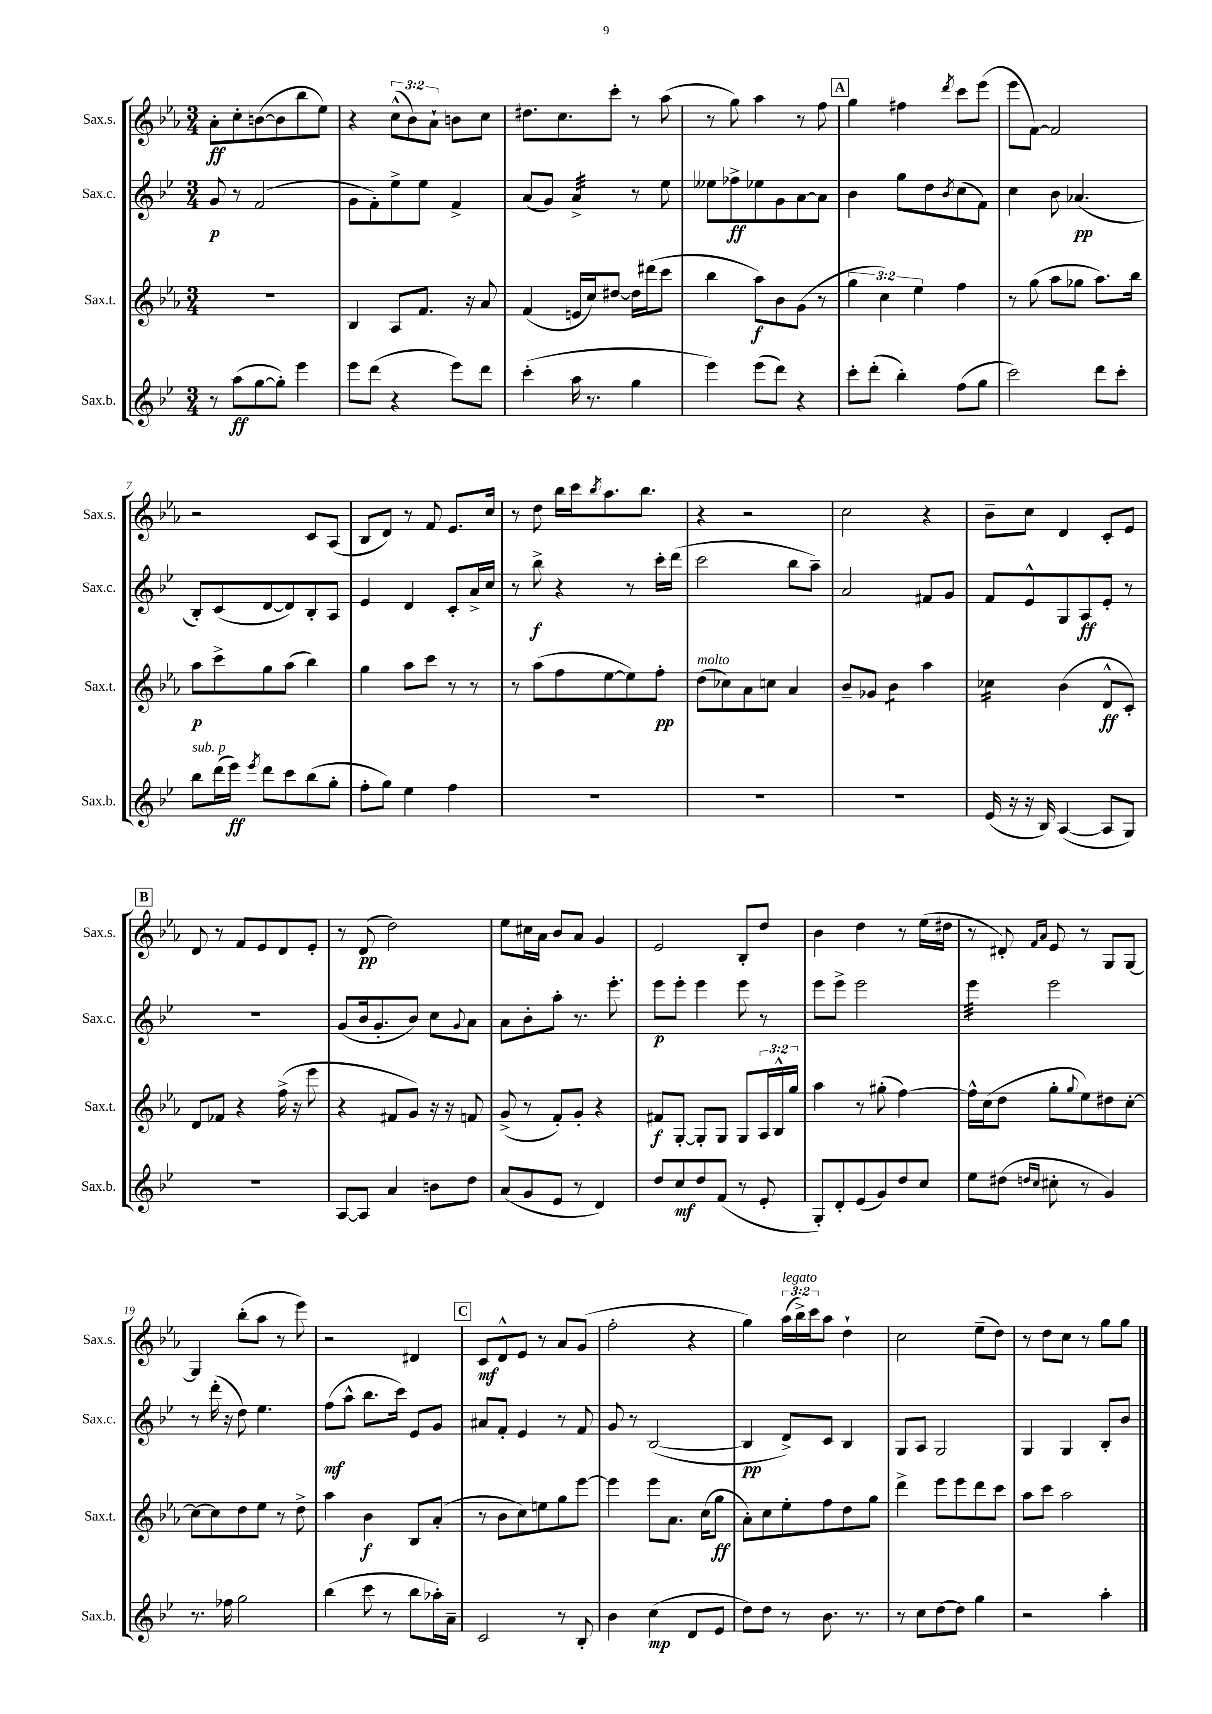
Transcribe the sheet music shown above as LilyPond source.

<<
\new StaffGroup <<
\new Staff = "s0" \with { instrumentName = "Sax.s." shortInstrumentName = "Sax.s." } {
    \clef treble \key ees \major \numericTimeSignature \time 3/4 \override Staff.TupletNumber.text = #tuplet-number::calc-fraction-text
    aes'8-.\ff c''8-. b'8~( b'8 bes''8 ees''8) |
    r4 \tuplet 3/2 { c''8-^( bes'8) aes'8-! } b'8 c''8 |
    dis''8. c''8. c'''8-. r8 aes''8( |
    r8 g''8) aes''4 r8 f''8 |
    \mark \markup { \box "A" } g''4 fis''4 \acciaccatura { d'''8 } c'''8 ees'''8( |
    ees'''8 f'8~) f'2 |
    r2 c'8 aes8( |
    bes8 d'8) r8 f'8 ees'8. c''16 |
    r8 d''8 bes''16 c'''16 \acciaccatura { bes''8 } aes''8. bes''8. |
    r4 r2 |
    c''2 r4 |
    bes'8-- c''8 d'4 c'8-. ees'8 |
    \mark \markup { \box "B" } d'8 r8 f'8 ees'8 d'8 ees'8-. |
    r8 d'8\pp( d''2) |
    ees''8 cis''16 aes'16 bes'8 aes'8 g'4 |
    ees'2 bes8-. d''8 |
    bes'4 d''4 r8 ees''16( dis''16 |
    r8 dis'8-.) \grace { f'16 aes'16 } ees'8 r8 g8 g8~ |
    g4 bes''8-.( aes''8 r8 ees'''8) |
    r2 dis'4 |
    \mark \markup { \box "C" } c'8\mf d'8-^ ees'8 r8 aes'8 g'8( |
    f''2-. r4 |
    g''4) \tuplet 3/2 { aes''16^\markup { \italic "legato" }( bes''16->) c'''16 } aes''8 d''4-! |
    c''2 ees''8--( d''8) |
    r8 d''8 c''8 r8 g''8 g''8 \bar "|." |
}
\new Staff = "s1" \with { instrumentName = "Sax.c." shortInstrumentName = "Sax.c." } {
    \clef treble \key bes \major \numericTimeSignature \time 3/4
    g'8\p r8 f'2( |
    g'8 f'8-.) ees''8-> ees''8 f'4-> |
    a'8( g'8) a'4:32-> r8 ees''8 |
    eeses''8 fes''8->\ff ees''8 g'8 a'8~ a'8 |
    \mark \markup { \box "A" } bes'4 g''8 d''8 \acciaccatura { bes'8 } c''8( f'8) |
    c''4 bes'8 aes'4.\pp( |
    bes8-.) c'8( d'8~ d'8) bes8-. a8 |
    ees'4 d'4 c'8-. a'16-> c''16 |
    r8 bes''8->\f r4 r8 c'''16-. d'''16( |
    c'''2 bes''8 a''8--) |
    a'2 fis'8 g'8 |
    f'8 ees'8-^ g8 a8\ff ees'8-. r8 |
    \mark \markup { \box "B" } R2. |
    g'8( bes'16 g'8.-. bes'8) c''8 \appoggiatura { g'8 } a'8 |
    a'8 bes'8-. a''8-. r8. ees'''8.-. |
    ees'''8\p ees'''8-. ees'''4 ees'''8 r8 |
    ees'''8 ees'''8-> ees'''2 |
    ees'''4:32 ees'''2 |
    r8 d'''16-.( r16 d''8) ees''4. |
    f''8\mf( a''8-^ bes''8. c'''16) ees'8 g'8 |
    \mark \markup { \box "C" } ais'8 f'8-. ees'4 r8 f'8 |
    g'8 r8 bes2~( |
    bes4\pp d'8->) c'8 bes4 |
    g8 a8 g2 |
    g4 g4 bes8-. bes'8 \bar "|." |
}
\new Staff = "s2" \with { instrumentName = "Sax.t." shortInstrumentName = "Sax.t." } {
    \clef treble \key ees \major \numericTimeSignature \time 3/4 \override Staff.TupletNumber.text = #tuplet-number::calc-fraction-text
    R2. |
    bes4 aes8 f'8. r16 aes'8 |
    f'4( e'16 c''16) dis''8~ dis''16 dis'''16( c'''8 |
    bes''4 aes''8\f) bes'8 g'8( r8 |
    \mark \markup { \box "A" } \tuplet 3/2 { g''4 c''4) ees''4 } f''4 |
    r8 g''8( aes''8 ges''8 aes''8.) bes''16 |
    aes''8\p c'''8-> g''8 aes''8( bes''4) |
    g''4 aes''8 c'''8 r8 r8 |
    r8 aes''8( f''8 ees''8~ ees''8) f''8-.\pp |
    d''8^\markup { \italic "molto" }( ces''8) aes'8 c''8 aes'4 |
    bes'8-- ges'8 bes'4:8 aes''4 |
    ces''4:16 bes'4( d'8-^\ff c'8-.) |
    \mark \markup { \box "B" } d'8 fes'8 r4 f''16->( r16 ees'''8 |
    r4 fis'8 g'8) r16 r16 f'8 |
    g'8->( r8 f'8-.) g'8-. r4 |
    fis'8\f g8~-. g8-. g8 g8 \tuplet 3/2 { aes16 bes16-^ g''16 } |
    aes''4 r8 gis''8-.( f''4~) |
    f''16-^ c''16( d''8 g''8-. \appoggiatura { g''8 } ees''8) dis''8 c''8~-. |
    c''8~ c''8 d''8 ees''8 r8 d''8-> |
    aes''4 bes'4\f bes8 aes'8-.( |
    \mark \markup { \box "C" } r8 bes'8 c''8) e''8 g''8 ees'''8~ |
    ees'''4 ees'''8 aes'8. c''16( g''8\ff |
    aes'8-.) c''8 ees''8-. f''8 d''8 g''8 |
    d'''4-> ees'''8 ees'''8 d'''8 c'''8 |
    aes''8 c'''8 aes''2 \bar "|." |
}
\new Staff = "s3" \with { instrumentName = "Sax.b." shortInstrumentName = "Sax.b." } {
    \clef treble \key bes \major \numericTimeSignature \time 3/4
    r8 a''8\ff( g''8~ g''8-.) ees'''4 |
    ees'''8 d'''8( r4 ees'''8) d'''8 |
    c'''4-.( a''16 r8. g''4 |
    ees'''4) ees'''8( d'''8) r4 |
    \mark \markup { \box "A" } c'''8-. d'''8-.( bes''4-.) f''8( g''8 |
    c'''2) d'''8 c'''8-. |
    bes''8^\markup { \italic "sub. p" } d'''16( ees'''16\ff) \acciaccatura { ees'''8 } d'''8 c'''8 bes''8( g''8-. |
    f''8-. g''8) ees''4 f''4 |
    R2. |
    R2. |
    R2. |
    ees'16( r16 r16 bes16) a4~( a8 g8) |
    \mark \markup { \box "B" } R2. |
    a8~ a8 a'4 b'8 d''8 |
    a'8( g'8 ees'8 r8 d'4) |
    d''8 c''8\mf d''8 f'8( r8 ees'8-. |
    g8-.) d'8-. ees'8( g'8) d''8 c''8 |
    ees''8 dis''8( \grace { d''16 c''16 } cis''8-. r8 g'4) |
    r8. fes''16 g''2 |
    bes''4( c'''8 r8 bes''8 aes''16-.) a'16-- |
    \mark \markup { \box "C" } c'2 r8 bes8-. |
    bes'4 c''4\mp( d'8 ees'8 |
    d''8) d''8 r8 bes'8. r8. |
    r8 c''8 d''8~ d''8 g''4 |
    r2 a''4-. \bar "|." |
}
>>
>>
